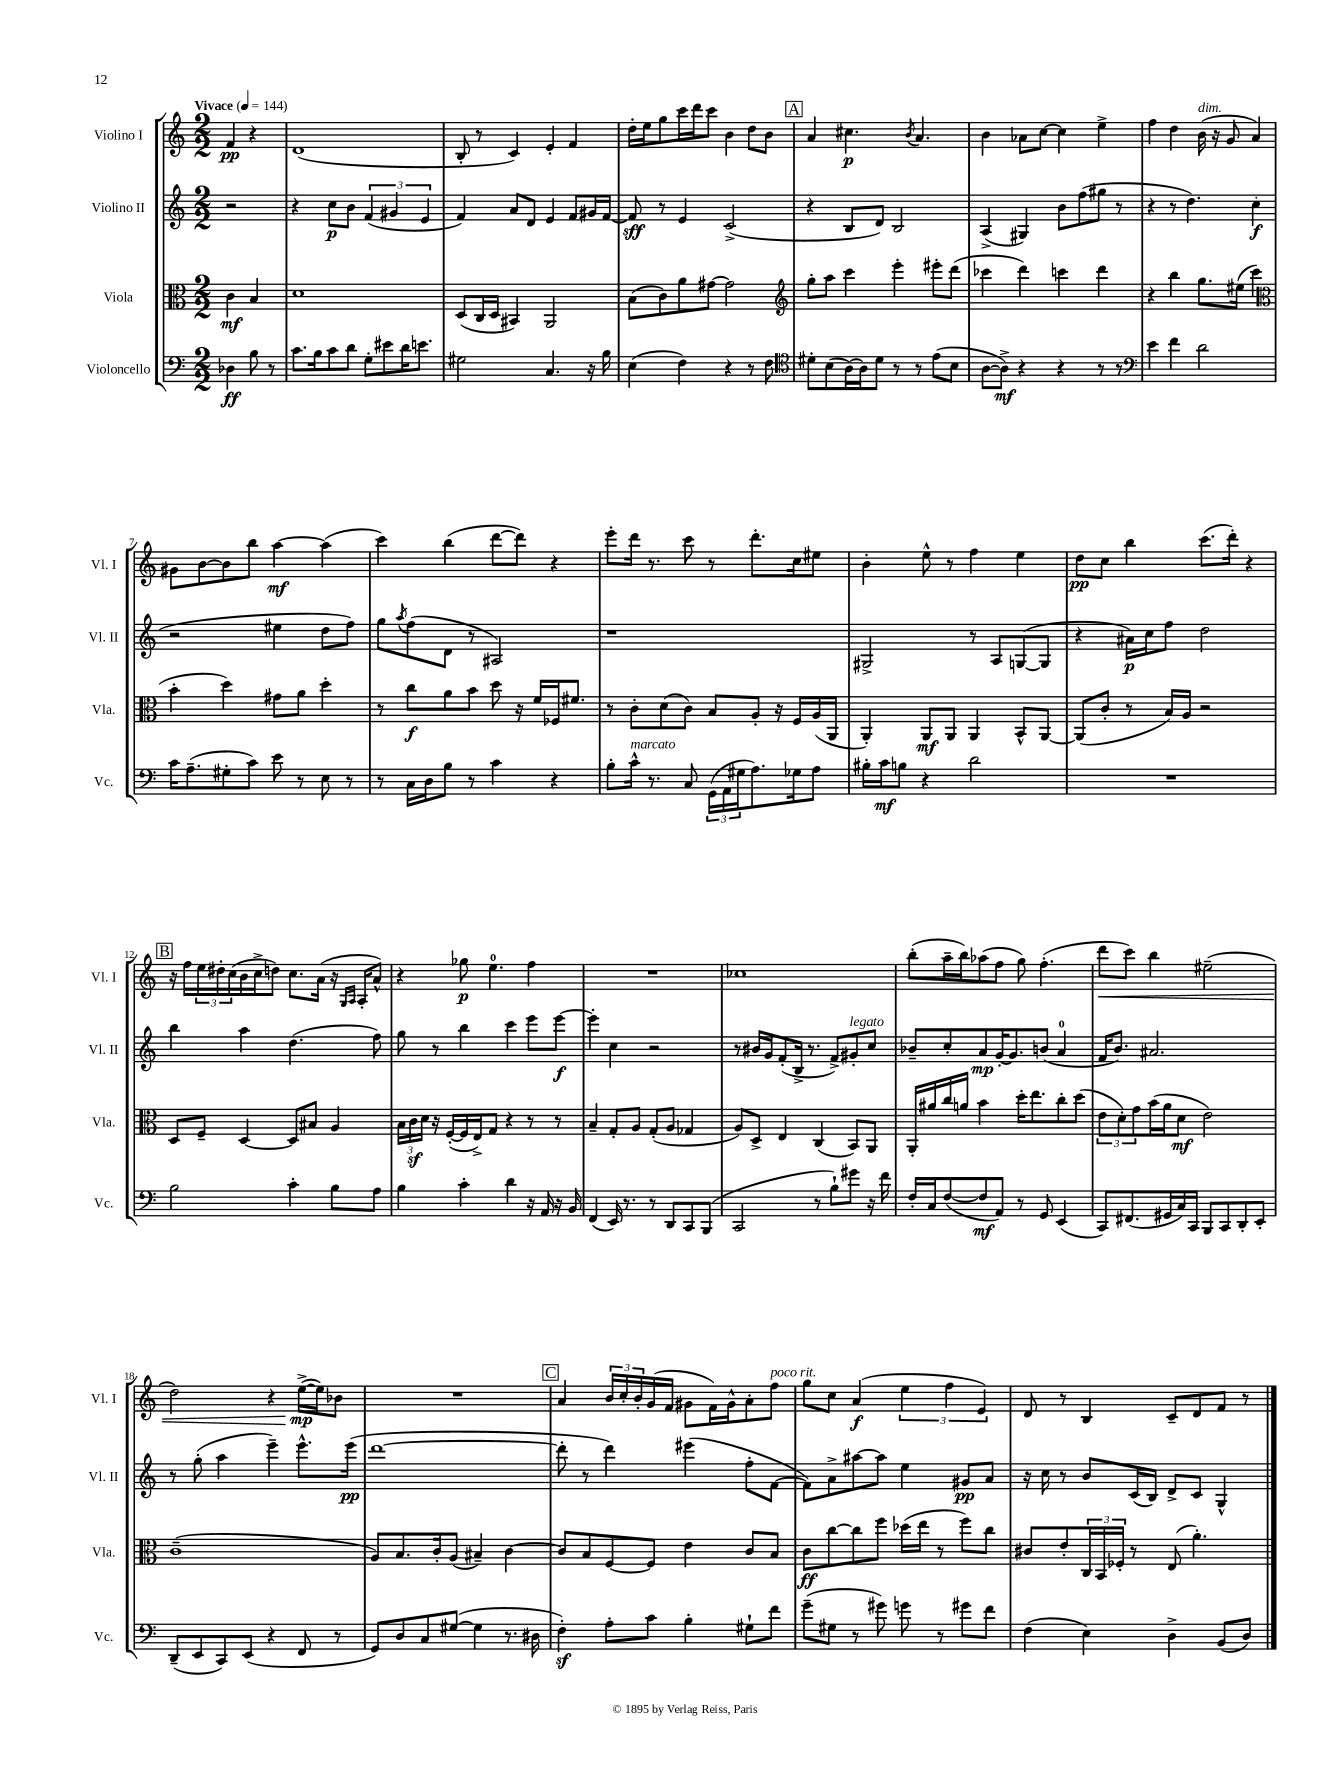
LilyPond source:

<<
\new StaffGroup <<
\new Staff = "s0" \with { instrumentName = "Violino I" shortInstrumentName = "Vl. I" } {
    \clef treble \key c \major \numericTimeSignature \time 2/2 \partial 2 \tempo "Vivace" 4 = 144
    f'4\pp r4 |
    d'1( |
    b8-. r8 c'4) e'4-. f'4 |
    d''16-. e''16 g''8 c'''16 d'''16 c'''8 b'4 d''8 b'8 |
    \mark \markup { \box "A" } a'4 cis''4.\p \acciaccatura { b'8 } a'4. |
    b'4 aes'8 c''8~ c''4 e''4-> |
    f''4 d''4 b'16^\markup { \italic "dim." }( r16 g'8 a'4) |
    gis'8 b'8~ b'8 b''8 a''4~\mf a''4( |
    c'''4) b''4( d'''8~ d'''8) r4 |
    e'''8-. d'''16 r8. c'''8 r8 d'''8.-. c''16 eis''8 |
    b'4-. e''8-^ r8 f''4 e''4 |
    d''8\pp c''8 b''4 c'''8.( d'''16-.) r4 |
    \mark \markup { \box "B" } r16 f''16 \tuplet 3/2 { e''16 dis''16-. c''16( } b'16 c''16-> d''8) c''8. a'16( r16 \grace { g16 a16 } a16-. a'8-^) |
    r4 ges''8\p e''4.-0 f''4 |
    R1 |
    ces''1 |
    b''8-.( a''16-- b''16) aes''8( f''8 g''8) f''4.-.( |
    d'''8\< c'''8) b''4 eis''2--( |
    d''2) r4 e''16~->\mp\!( e''16) bes'8 |
    R1 |
    \mark \markup { \box "C" } a'4 \tuplet 3/2 { b'16 c''16-. b'16-. } g'16( f'16 gis'8 f'16) gis'16-^ a'8-. f''8^\markup { \italic "poco rit." } |
    g''8 c''8 a'4\f( \tuplet 3/2 { e''4 f''4 e'4) } |
    d'8 r8 b4 c'8-- d'8 f'8 r8 \bar "|." |
}
\new Staff = "s1" \with { instrumentName = "Violino II" shortInstrumentName = "Vl. II" } {
    \clef treble \key c \major \numericTimeSignature \time 2/2 \partial 2
    r2 |
    r4 c''8\p b'8 \tuplet 3/2 { f'4( gis'4 e'4 } |
    f'4) a'8 d'8 e'4 f'8 gis'16 f'16~ |
    f'8\sff r8 e'4 c'2->( |
    \mark \markup { \box "A" } r4 b8 d'8) b2 |
    a4->( gis4) b'8 f''8( gis''8 r8 |
    r4 r8 d''4.) c''4\f( |
    r2 eis''4 d''8 f''8) |
    g''8 \acciaccatura { a''8 } f''8( d'8 r8 ais2) |
    r1 |
    gis2-> r8 a8 g8~( g8 |
    r4 ais'16\p) c''16 f''8 d''2 |
    \mark \markup { \box "B" } b''4 a''4 d''4.( f''8) |
    g''8 r8 b''4 c'''4 e'''8 e'''8~\f |
    e'''4-. c''4 r2 |
    r8 bis'16 g'16 f'8-.( b16-> r8. f'8->) gis'8-.^\markup { \italic "legato" } c''8 |
    bes'8-- c''8-. a'8\mp g'16~-. g'8. b'8( a'4-0 |
    f'16 b'8.) ais'2. |
    r8 g''8-.( a''4 e'''4--) e'''8.-^ e'''16\pp( |
    d'''1~ |
    \mark \markup { \box "C" } d'''8-. r8 d'''4) eis'''4( f''8-. f'8~ |
    f'8) a'8-> ais''8~ ais''8 e''4 gis'8\pp a'8 |
    r16 c''16 r8 b'8 c'16( b16) d'8-> c'8 g4-^ \bar "|." |
}
\new Staff = "s2" \with { instrumentName = "Viola" shortInstrumentName = "Vla." } {
    \clef alto \key c \major \numericTimeSignature \time 2/2 \partial 2
    c'4\mf b4 |
    d'1 |
    d8( c16 d16 bis,4) a,2 |
    b8( c'8) a'8 gis'8~ gis'2 |
    \mark \markup { \box "A" } \clef treble g''8-. a''8 c'''4 e'''4-. eis'''8-. d'''8( |
    ces'''4 d'''4) c'''4 d'''4 |
    r4 b''4 g''8. eis''16( c'''4 |
    \clef alto b'4-. d''4) gis'8 a'8 d''4-. |
    r8 c''8\f a'8 b'8 d''8 r16 f'16 fes16 fis'8. |
    r8 c'8-. d'8( c'8) b8 a8-. r16 f16 a16( a,16 |
    a,4-.) a,8\mf a,8 a,4 b,8-^ a,8~ |
    a,8( c'8-. r8 b16) a16 r2 |
    \mark \markup { \box "B" } d8 f8-- d4~ d8 bis8 a4 |
    \tuplet 3/2 { b16 c'16\sf d'16 } r16 f16~-.( f16 e16->) g8 r4 r8 r8 |
    b4-- g8-. a8 g8-.( a8 ges4 |
    a8) d8-> e4 c4( b,8) a,8 |
    a,16-. ais'16 c''16 a'16 b'4 d''16-. e''8. c''8-. d''8( |
    \tuplet 3/2 { e'8 d'8-.) g'8 } b'16( a'16 d'8\mf e'2) |
    c'1--( |
    a8) b8. c'16-. a8( bis4--) c'4~ |
    \mark \markup { \box "C" } c'8 b8 f8~ f8 e'4 c'8 b8 |
    c'8\ff c''8~ c''8 f''8 des''16( e''16 r8 f''8) c''8 |
    cis'8 e'8-. \tuplet 3/2 { c16 b,16 fes16-. } r8 e8( a'4.-.) \bar "|." |
}
\new Staff = "s3" \with { instrumentName = "Violoncello" shortInstrumentName = "Vc." } {
    \clef bass \key c \major \numericTimeSignature \time 2/2 \partial 2
    des4\ff b8 r8 |
    c'8. b16 c'8 d'8 g8-. eis'8 d'16 e'8. |
    gis2 c4. r16 b16 |
    e4( f4) r4 r8 f8 |
    \mark \markup { \box "A" } \clef tenor dis'8-. b8( a16~) a16 dis'8 r8 r8 e'8( b8 |
    a8~ a8->\mf) r4 r4 r8 r8 |
    \clef bass e'4 f'4 d'2 |
    c'16 a8.--( gis8-. c'8) e'8 r8 e8 r8 |
    r8 c16 d16 b8 r8 c'4 r4 |
    b8-. c'16-^^\markup { \italic "marcato" } r8. c8 \tuplet 3/2 { g,16( a,16 gis16 } a8.) ges16 a8 |
    bis16-. c'16\mf b8 r4 d'2 |
    R1 |
    \mark \markup { \box "B" } b2 c'4-. b8 a8 |
    b4 c'4-. d'4 r16 a,16 r16 b,16 |
    f,4( e,16) r8. r8 d,8 c,8 b,,8( |
    c,2 r8 b8-!) gis'8 r16 f'16 |
    f16-. c16 f8~( f8\mf a,8) r8 g,8 e,4( |
    c,8) fis,8.( gis,16 c16) c,16 b,,8 c,8 d,8-. e,8-. |
    d,8--( e,8 c,8) e,8( r4 f,8 r8 |
    g,8) d8 c8 gis8~( gis4 r8. dis16 |
    \mark \markup { \box "C" } f4-.\sf) a8-. c'8 b4-. gis8-! f'8 |
    g'8--( gis8 r8 gis'8) g'8 r8 gis'8 f'8 |
    f4( e4) d4-> b,8( d8) \bar "|." |
}
>>
>>
